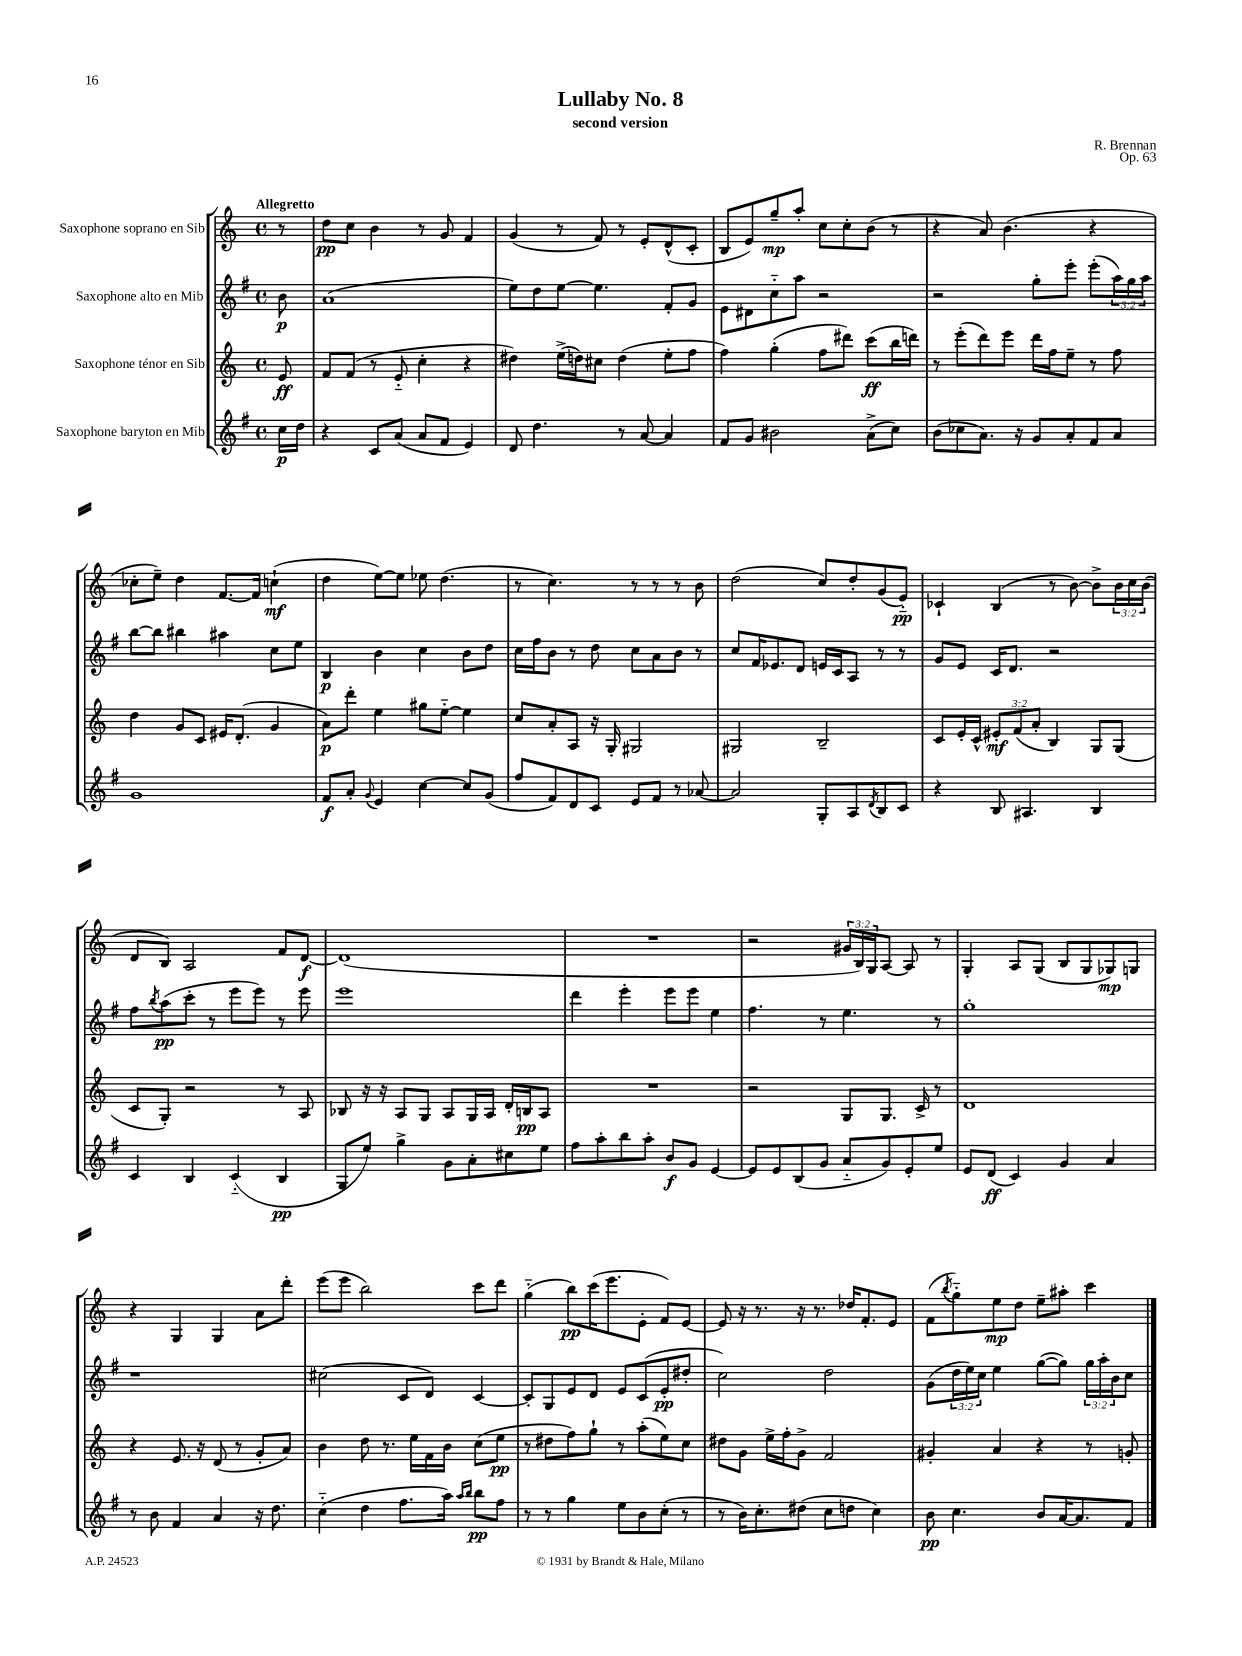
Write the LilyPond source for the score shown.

\header { title = "Lullaby No. 8" composer = "R. Brennan" subtitle = "second version" opus = "Op. 63" }
<<
\new StaffGroup <<
\new Staff = "s0" \with { instrumentName = "Saxophone soprano en Sib" } {
    \clef treble \key c \major \defaultTimeSignature \time 4/4 \override Staff.TupletNumber.text = #tuplet-number::calc-fraction-text \partial 8 \tempo "Allegretto"
    r8 |
    d''8\pp c''8 b'4 r8 g'8 f'4 |
    g'4( r8 f'8) r8 e'8-. d'8-^( c'8-. |
    b8 e'8) g''8--\mp a''8-. c''8 c''8-. b'8( r8 |
    r4 a'8) b'4.( r4 |
    ces''8-. e''8--) d''4 f'8.~ f'16 c''4-!\mf( |
    d''4 e''8~) e''8 ees''8 d''4.( |
    r8 c''4.) r8 r8 r8 b'8 |
    d''2( c''8) d''8-. g'8( e'8-_\pp) |
    ces'4-! b4( r8 b'8~) b'8-> \tuplet 3/2 { b'16 c''16 b'16( } |
    d'8 b8) a2 f'8 d'8~\f |
    d'1( |
    R1 |
    r2 \tuplet 3/2 { gis'16 b16) g16 } a8~ a8 r8 |
    g4-. a8 g8( b8 g8 ges8\mp) g8 |
    r4 g4 g4 a'8 d'''8-. |
    e'''8( e'''8 b''2) c'''8 d'''8 |
    g''4-_( b''8\pp) c'''16( e'''8. e'8-. f'8) e'8~ |
    e'8 r16 r8. r16 r8. des''16 f'8.-. e'8 |
    f'8( \acciaccatura { b''8 } g''8-_) e''8\mp d''8 e''8-- ais''8-. c'''4 \bar "|." |
}
\new Staff = "s1" \with { instrumentName = "Saxophone alto en Mib" } {
    \clef treble \key g \major \defaultTimeSignature \time 4/4 \override Staff.TupletNumber.text = #tuplet-number::calc-fraction-text \partial 8
    b'8\p |
    a'1( |
    e''8) d''8 e''8~ e''4. fis'8-. g'8 |
    e'8 dis'8 c''8-_ a''8 r2 |
    r2 g''8-. e'''8-. e'''8-.( \tuplet 3/2 { a''16) g''16 a''16 } |
    b''8~ b''8 bis''4 ais''4 c''8 e''8 |
    b4\p b'4 c''4 b'8 d''8 |
    c''16 fis''16 b'8 r8 d''8 c''8 a'8 b'8 r8 |
    c''8 fis'16 ees'8. d'8 e'16 c'16 a8 r8 r8 |
    g'8 e'8 c'16 d'8. r2 |
    fis''8 \acciaccatura { b''8 } a''8\pp( c'''8-. r8 e'''8 e'''8) r8 e'''8 |
    e'''1 |
    d'''4 e'''4-. e'''8 e'''8 e''4 |
    fis''4. r8 e''4. r8 |
    g''1-. |
    r1 |
    cis''2( c'8 d'8) c'4~ |
    c'8-. g8 e'8 d'8 e'8 c'8( e'8-.\pp dis''8-. |
    c''2) d''2 |
    g'8( \tuplet 3/2 { d''16 e''16) c''16 } e''4 g''8~( g''8) \tuplet 3/2 { g''16 a''16-. b'16 } c''8 \bar "|." |
}
\new Staff = "s2" \with { instrumentName = "Saxophone ténor en Sib" } {
    \clef treble \key c \major \defaultTimeSignature \time 4/4 \override Staff.TupletNumber.text = #tuplet-number::calc-fraction-text \partial 8
    e'8\ff |
    f'8 f'8( r8 e'8-_ c''4-. r4 |
    dis''4) e''16->( d''16) cis''8 d''4( e''8-. f''8 |
    f''4) g''4-.( f''8 dis'''8) c'''8\ff( b''16 d'''16) |
    r8 e'''8-.( d'''8) e'''8 d'''16 f''16 e''8-- r8 f''8 |
    d''4 g'8 c'8 eis'16 d'8.-.( g'4 |
    a'8\p) d'''8-. e''4 gis''8 e''8~-_ e''4 |
    c''8 a'8-. a8 r16 g16-. gis2 |
    gis2 b2-- |
    c'8 e'16-. c'16-^ \tuplet 3/2 { eis'8-.\mf f'8( a'8-. } b4) g8 g8( |
    c'8 g8-.) r2 r8 a8 |
    bes8 r16 r16 a8 g8 a8 g16 a16 d'16-. b16\pp a8 |
    R1 |
    r2 g8 g8. c'16-> r8 |
    d'1 |
    r4 e'8. r16 d'8( r8 g'8-. a'8) |
    b'4 d''8 r8. e''16 f'16 b'16 c''8( e''8\pp |
    r8 dis''8 f''8) g''8-! r8 a''8-.( e''8) c''8 |
    dis''8 g'8 e''16-> f''16-. g'8-> f'2 |
    gis'4-. a'4 r4 r8 g'8-. \bar "|." |
}
\new Staff = "s3" \with { instrumentName = "Saxophone baryton en Mib" } {
    \clef treble \key g \major \defaultTimeSignature \time 4/4 \partial 8
    c''16\p d''16 |
    r4 c'8 a'8( a'8 fis'8 e'4) |
    d'8 d''4. r8 a'8~ a'4 |
    fis'8 g'8 bis'2 a'8->( c''8) |
    b'8( ces''8 a'8.) r16 g'8 a'8-. fis'8 a'8 |
    g'1 |
    fis'8\f a'8-. \appoggiatura { g'8 } e'4 c''4~ c''8 g'8( |
    fis''8 fis'8) d'8 c'8 e'8 fis'8 r8 aes'8~ |
    aes'2 g8-. a8 \acciaccatura { d'8 } b8 c'8 |
    r4 b8 ais4. b4 |
    c'4 b4 c'4-_( b4\pp |
    g8 e''8) g''4-> g'8 a'8-. cis''8 e''8 |
    fis''8 a''8-. b''8 a''8-. b'8\f g'8 e'4~ |
    e'8 e'8 b8( g'8 a'8-_ g'8) e'8-. e''8 |
    e'8 d'8\ff( c'4) g'4 a'4 |
    r8 b'8 fis'4 a'4 r16 d''8. |
    c''4-_( d''4 fis''8. a''16) \grace { a''16 b''16 } b''8\pp fis''8 |
    r8 r8 g''4 e''8 b'8 c''8-.( r8 |
    r8 b'16) c''8.-. dis''8( c''8 d''8 c''4) |
    b'8\pp c''4. b'8 a'16~ a'8. fis'8 \bar "|." |
}
>>
>>
\layout { \context { \Score \remove "Bar_number_engraver" } }
